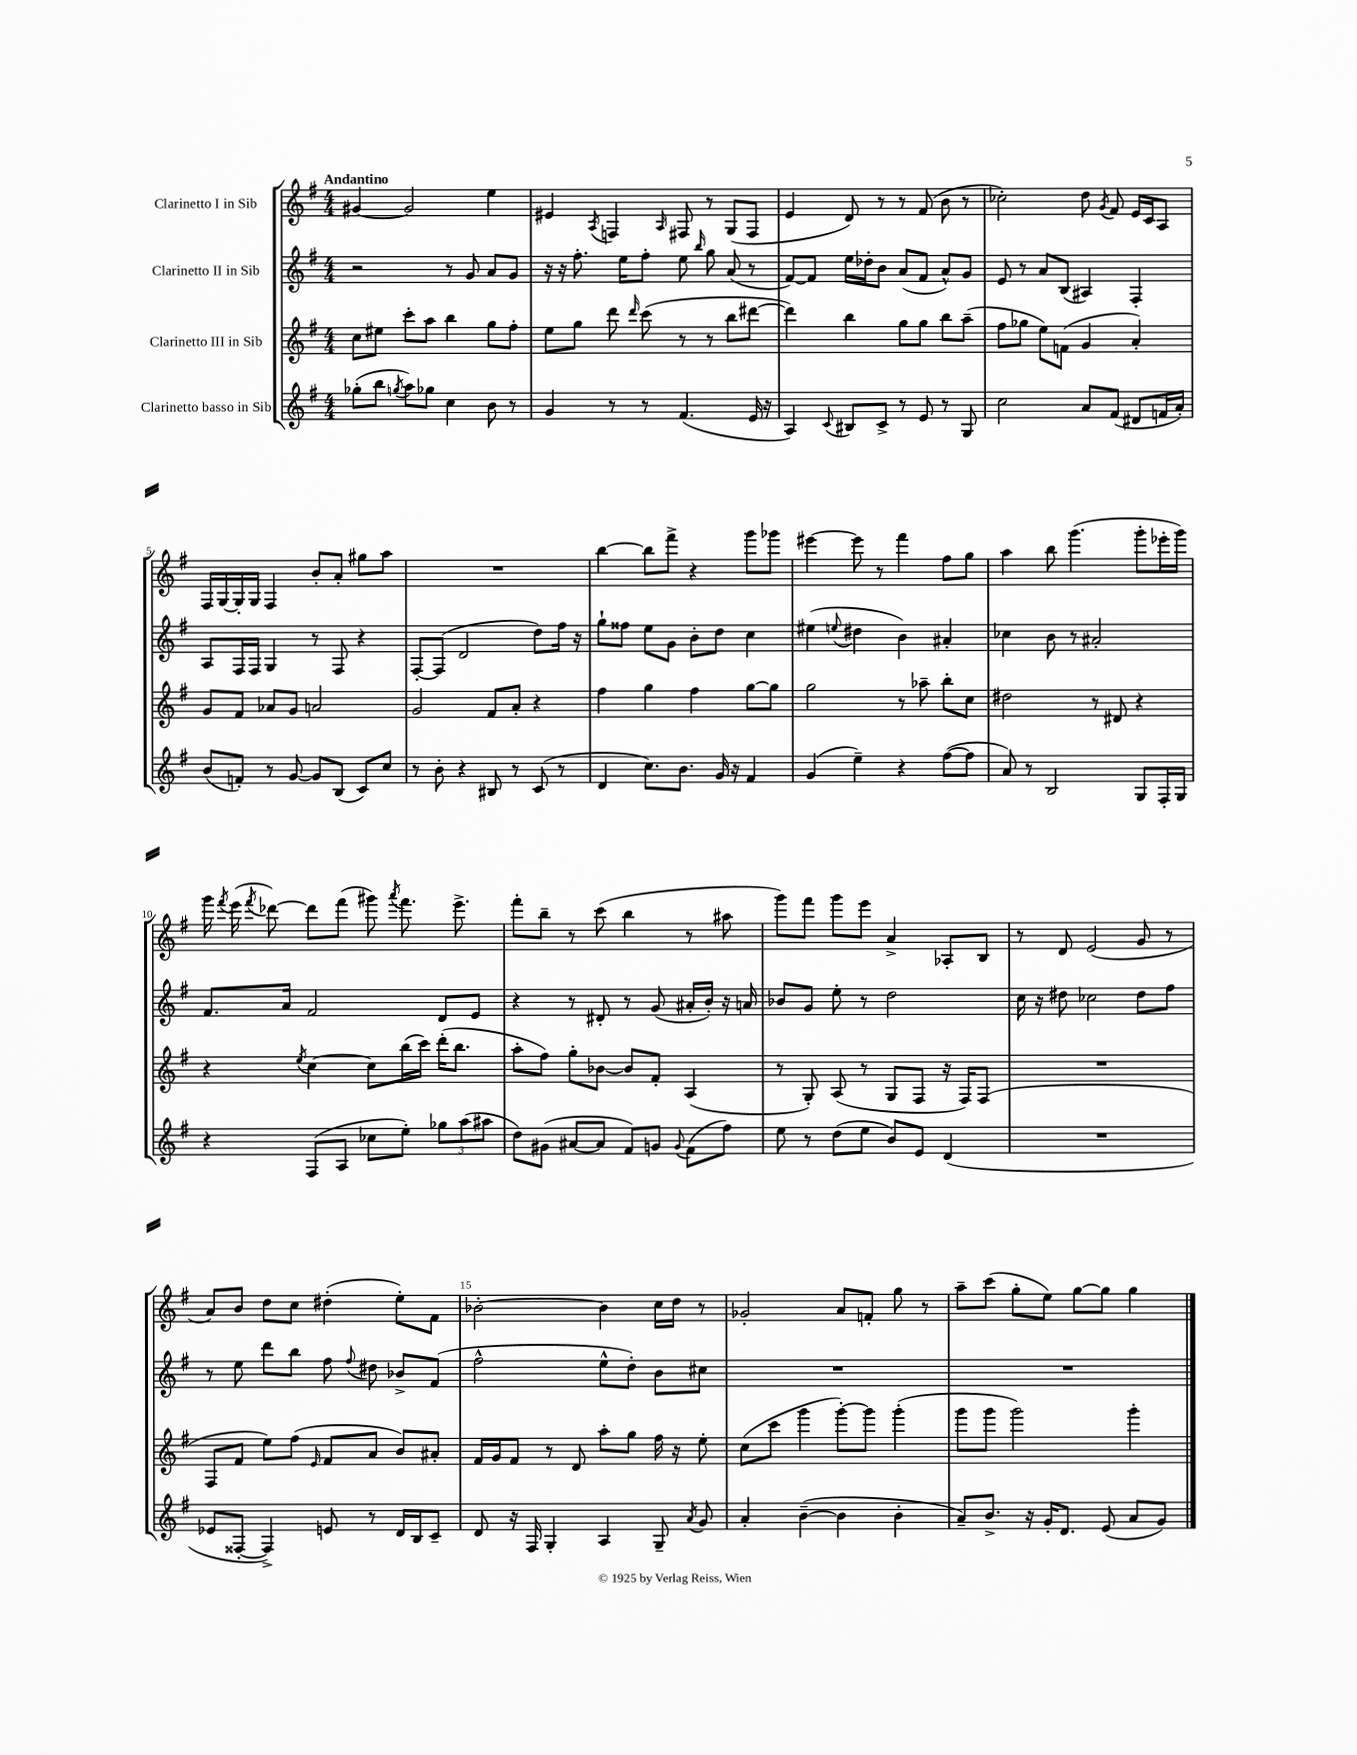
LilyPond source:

<<
\new StaffGroup <<
\new Staff = "s0" \with { instrumentName = "Clarinetto I in Sib" } {
    \clef treble \key g \major \numericTimeSignature \time 4/4 \tempo "Andantino"
    \autoBeamOff gis'4~ gis'2 e''4 |
    eis'4 \acciaccatura { a8 } f4 \grace { a16 } fis8 r8 g8[( fis8] |
    e'4 d'8) r8 r8 fis'8( b'8 r8 |
    ces''2-.) d''8 \acciaccatura { g'8 } fis'8 e'16[ c'16 a8] |
    fis16[ g16~ g16-. g16] fis4 b'8[-. a'8]-. gis''8[ a''8] |
    R1 |
    b''4~ b''8[ fis'''8]-> r4 g'''8[ ges'''8] |
    eis'''4~ eis'''8 r8 fis'''4 fis''8[ g''8] |
    a''4 b''8 g'''4.( g'''8[-. ees'''16-. g'''16]) |
    g'''16 \acciaccatura { fis'''8 } e'''16( \acciaccatura { fis'''8 } des'''8~) des'''8[ fis'''8]( gis'''8) \acciaccatura { a'''8 } fis'''8. e'''8.-> |
    fis'''8[-. b''8]-- r8 c'''8( b''4 r8 ais''8 |
    g'''8[) fis'''8] g'''8[ e'''8] a'4-> aes8[-. b8] |
    r8 d'8 e'2( g'8 r8 |
    a'8[) b'8] d''8[ c''8] dis''4-.( e''8[-.) fis'8] |
    bes'2~-. bes'4 c''16[ d''16] r8 |
    ges'2-. a'8[ f'8]-. g''8 r8 |
    a''8[-- c'''8]( g''8[-. e''8]) g''8[~ g''8] g''4 \bar "|." |
}
\new Staff = "s1" \with { instrumentName = "Clarinetto II in Sib" } {
    \clef treble \key g \major \numericTimeSignature \time 4/4
    \autoBeamOff r2 r8 g'8 a'8[ g'8] |
    r16 r16 fis''8.-. e''16[ fis''8]-. e''8 \grace { b''16 } g''8 a'8( r8 |
    fis'8[~) fis'8] e''16[ des''16-. b'8] a'8[( fis'8] a'8[-^) g'8] |
    e'8 r8 a'8[ b8]( ais4) fis4-. |
    a8[ fis16 fis16] g4 r8 fis8 r4 |
    fis8[~-. fis8]( d'2 d''8[) fis''16] r16 |
    g''8[-! fisis''8] e''8[ g'8] b'8[-. d''8] c''4 |
    eis''4( \appoggiatura { e''8 } dis''4 b'4) ais'4-. |
    ces''4 b'8 r8 ais'2-. |
    fis'8.[ a'16] fis'2 d'8[ e'8] |
    r4 r8 dis'8-. r8 g'8( ais'16[-. b'16]-.) r16 a'16 |
    bes'8[ g'8] e''8-. r8 d''2 |
    c''16 r16 dis''8 ces''2 dis''8[ fis''8] |
    r8 e''8 d'''8[ b''8] fis''8 \appoggiatura { fis''8 } dis''8 bes'8[-> fis'8]( |
    fis''2-^ e''8[-^ d''8]-.) b'8[ cis''8] |
    R1 |
    R1 \bar "|." |
}
\new Staff = "s2" \with { instrumentName = "Clarinetto III in Sib" } {
    \clef treble \key g \major \numericTimeSignature \time 4/4
    \autoBeamOff c''8[ eis''8] c'''8[-. a''8] b''4 g''8[ fis''8]-. |
    e''8[ g''8] d'''8 \grace { d'''16 } c'''8( r8 r8 b''8[ dis'''8]~ |
    dis'''4) b''4 g''8[ g''8] b''8[ a''8]--( |
    fis''8[ ges''8] e''8[) f'8]( g'4 a'4-.) |
    g'8[ fis'8] aes'8[ g'8] a'2 |
    g'2 fis'8[ a'8]-. r4 |
    fis''4 g''4 fis''4 g''8[~ g''8] |
    g''2 r8 aes''8-- b''8[-. c''8] |
    dis''2 r8 dis'8 r4 |
    r4 \acciaccatura { e''8 } c''4~ c''8[ b''16( c'''16]) d'''16[-.( b''8.] |
    a''8[-. fis''8]) g''8[-. bes'8]~ bes'8[ fis'8]-. a4( |
    r8 g8-.) a8( r8 g8[ fis8] r16 fis16[) fis8]( |
    R1 |
    fis8[ fis'8] e''8[) fis''8]( \grace { e'16 } fis'8[ a'8] b'8[) ais'8]-. |
    fis'16[ g'16 fis'8] r8 d'8 a''8[-. g''8] fis''16 r16 e''8-. |
    c''8[( c'''8] g'''4 g'''8[~-.) g'''8] g'''4-.( |
    g'''8[ g'''8] g'''2) g'''4-. \bar "|." |
}
\new Staff = "s3" \with { instrumentName = "Clarinetto basso in Sib" } {
    \clef treble \key g \major \numericTimeSignature \time 4/4
    \autoBeamOff ges''8[-.( b''8] \acciaccatura { g''8 } a''8[) ges''8] c''4 b'8 r8 |
    g'4 r8 r8 fis'4.( e'16 r16 |
    a4) \appoggiatura { c'8 } bis8[ c'8]-> r8 e'8 r8 g8 |
    c''2 a'8[ fis'8]( dis'8[ f'16 a'16]-.) |
    b'8[( f'8]-.) r8 g'8~ g'8[ b8]( c'8[) c''8] |
    r8 b'8-. r4 bis8 r8 c'8( r8 |
    d'4 c''8.[) b'8.] g'16 r16 fis'4 |
    g'4( e''4--) r4 fis''8[~( fis''8] |
    a'8) r8 b2 g8[ fis16-. g16] |
    r4 fis8[( a8] ces''8[ e''8]-.) \tuplet 3/2 { ges''8[ a''8( ais''8] } |
    d''8[) gis'8]( ais'8[~ ais'8] fis'8[) g'8] \appoggiatura { g'8 } fis'8[( fis''8]) |
    e''8 r8 d''8[( e''8] b'8[) e'8] d'4( |
    R1 |
    ees'8[ fisis8]~-. fisis4->) e'8 r8 d'16[ b16 c'8]-- |
    d'8 r16 fis16 g4-. a4 g8-- \acciaccatura { a'8 } g'8 |
    a'4-. b'4~--( b'4 b'4-. |
    a'8[--) b'8.]-> r16 g'16[-. d'8.] e'8( a'8[ g'8]) \bar "|." |
}
>>
>>
\layout { \context { \Score \override BarNumber.break-visibility = ##(#f #t #t) barNumberVisibility = #(every-nth-bar-number-visible 5) } }
